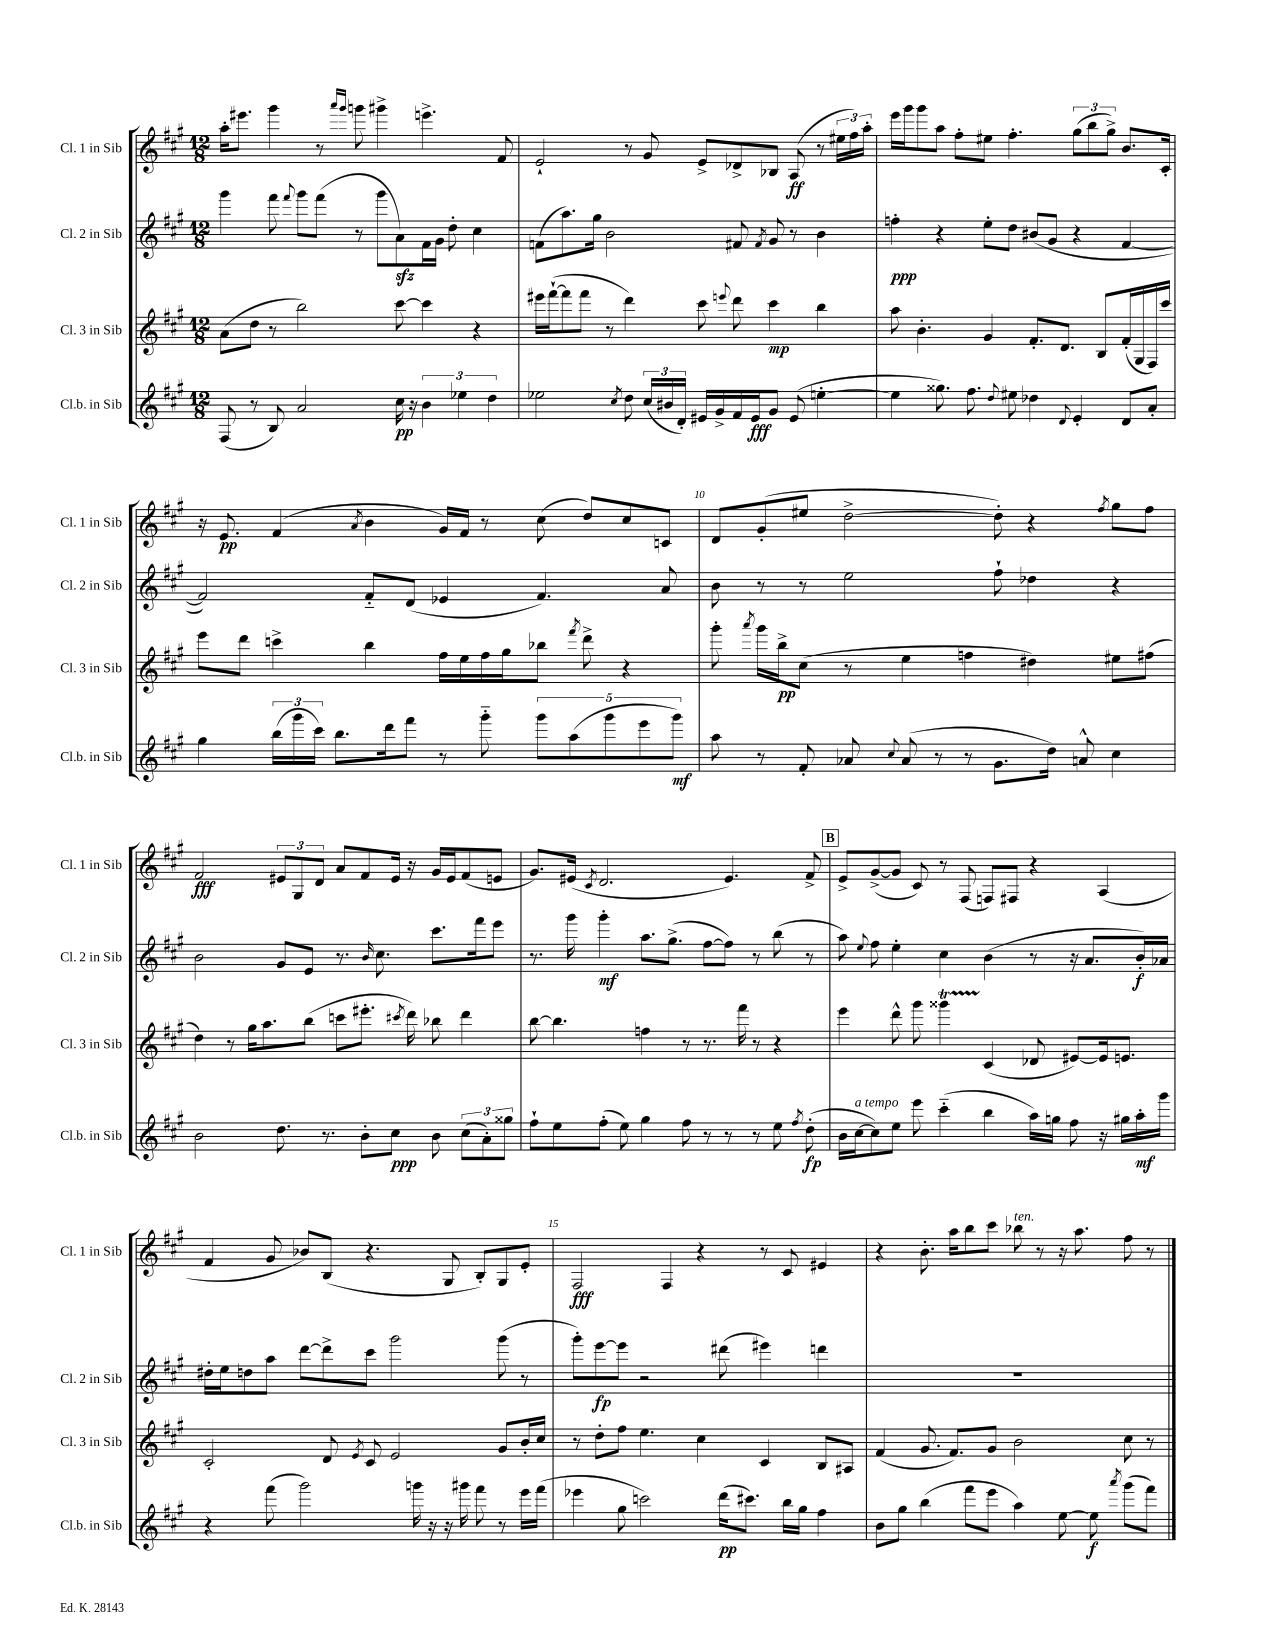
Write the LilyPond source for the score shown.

<<
\new StaffGroup <<
\new Staff = "s0" \with { instrumentName = "Cl. 1 in Sib" shortInstrumentName = "Cl. 1 in Sib" } {
    \clef treble \key a \major \numericTimeSignature \time 12/8
    \autoBeamOff a''16[-. eis'''8.] gis'''4 r8 \grace { a'''16[ gis'''16] } g'''8 gis'''4-> e'''4.-> fis'8 |
    e'2-! r8 gis'8 e'8[-> des'8-> bes8] a8\ff( r8 \tuplet 3/2 { eis''16[ fis''16) a''16]-. } |
    e'''16[ gis'''16 gis'''8 a''8] fis''8[-. eis''8] fis''4.-. \tuplet 3/2 { gis''8[( b''8 gis''8]->) } b'8.[ cis'16]-. |
    r16 e'8.\pp fis'4( \acciaccatura { a'8 } b'4 gis'16[) fis'16] r8 cis''8( d''8[) cis''8 c'8] |
    d'8[ gis'8-.( eis''8] d''2~-> d''8-.) r4 \acciaccatura { fis''8 } gis''8[ fis''8] |
    fis'2\fff \tuplet 3/2 { eis'8[ gis8 d'8] } a'8[ fis'8 eis'16] r16 gis'16[ eis'16 fis'8( e'8] |
    gis'8.[) eis'16]( \acciaccatura { cis'8 } d'2. eis'4.) fis'8-> |
    \mark \markup { \box "B" } e'8[-> gis'8~->( gis'8] cis'8) r8 fis8( f8[) fis8] r4 a4( |
    fis'4 gis'8 bes'8[) b8]( r4. gis8 b8[-.) gis8 e'8]-. |
    fis2\fff fis4 r4 r8 cis'8 eis'4 |
    r4 b'8.-. a''16[ b''8 cis'''8] bes''8^\markup { \italic "ten." } r8 r16 a''8. fis''8 r8 \bar "|." |
}
\new Staff = "s1" \with { instrumentName = "Cl. 2 in Sib" shortInstrumentName = "Cl. 2 in Sib" } {
    \clef treble \key a \major \numericTimeSignature \time 12/8
    \autoBeamOff gis'''4 fis'''8 \appoggiatura { fis'''8 } gis'''8[ fis'''8]( r8 gis'''8[ a'8\sfz) fis'16 gis'16] d''8-. cis''4 |
    f'8[( a''8.) gis''16] b'2 fis'8 \acciaccatura { fis'8 } gis'8 r8 b'4 |
    f''4-.\ppp r4 e''8[-. d''8] bis'8[( gis'8] r4 fis'4~ |
    fis'2) fis'8[-_ d'8]( ees'4 fis'4.) a'8 |
    b'8 r8 r8 e''2 fis''8-! des''4 r4 |
    b'2 gis'8[ e'8] r8. \grace { b'16 } cis''8. cis'''8.[ fis'''16 e'''8] |
    r8. gis'''16 gis'''4-.\mf a''8.[ gis''8.]->( fis''8[~ fis''8]) r8 b''8( r8 |
    \mark \markup { \box "B" } a''8) \appoggiatura { e''8 } fis''8 e''4-. cis''4 b'4( r8 r16 a'8.[ b'16-.\f) aes'16] |
    dis''16[-. e''16 d''8 a''8] d'''8[~ d'''8-> cis'''8] gis'''2 gis'''8( r8 |
    gis'''8[-.) e'''8~\fp e'''8] r2 dis'''8( eis'''4) d'''4 |
    R1. \bar "|." |
}
\new Staff = "s2" \with { instrumentName = "Cl. 3 in Sib" shortInstrumentName = "Cl. 3 in Sib" } {
    \clef treble \key a \major \numericTimeSignature \time 12/8
    \autoBeamOff a'8[( d''8] r8 b''2) cis'''8~ cis'''4 r4 |
    eis'''16[ fis'''16~-!( fis'''8 fis'''8] r8 d'''4) cis'''8 \appoggiatura { e'''8 } d'''8 cis'''4\mp b''4 |
    a''8 b'4.-. gis'4 fis'8.[-. d'8.] b8[ fis'16-.( gis16 fis16) cis'''16] |
    e'''8[ d'''8] c'''4-> b''4 fis''16[ e''16 fis''16 gis''16 bes''8] \acciaccatura { fis'''8 } d'''8-> r4 |
    gis'''8-. \acciaccatura { a'''8 } gis'''16[ b''16->\pp cis''8]( r8 e''4 f''4 dis''4) eis''8[ fis''8]( |
    d''4) r8 gis''16[ a''8. b''8]( c'''8[ eis'''8.]-. \acciaccatura { cis'''8 } d'''16) bes''8 d'''4 |
    b''8~ b''4. f''4 r8 r8. fis'''16 r8 r4 |
    \mark \markup { \box "B" } e'''4 d'''8-^ gis'''8 gisis'''4\startTrillSpan cis'4\stopTrillSpan( des'8 eis'8[~) eis'16 e'8.] |
    cis'2-. d'8 \acciaccatura { e'8 } cis'8 e'2 gis'8[ b'16-. cis''16] |
    r8 d''8[-. fis''8] e''4. cis''4 cis'4 b8[ ais8] |
    fis'4( gis'8. fis'8.[) gis'8] b'2 cis''8 r8 \bar "|." |
}
\new Staff = "s3" \with { instrumentName = "Cl.b. in Sib" shortInstrumentName = "Cl.b. in Sib" } {
    \clef treble \key a \major \numericTimeSignature \time 12/8
    \autoBeamOff fis8( r8 b8) a'2 cis''16\pp r16 \tuplet 3/2 { b'4 ees''4 d''4 } |
    ees''2 \acciaccatura { cis''8 } d''8 \tuplet 3/2 { cis''16[( bis'16 d'16]-.) } eis'16[ gis'16-> fis'16 eis'16\fff gis'8] eis'8( e''4~-. |
    e''4 gisis''8.) fis''8. \appoggiatura { d''8 } eis''8 des''4 \appoggiatura { d'8 } e'4-. d'8[ a'8]-. |
    gis''4 \tuplet 3/2 { b''16[( gis'''16 cis'''16]) } b''8.[ d'''16 fis'''8] r8 gis'''8-_ \tuplet 5/4 { gis'''8[ a''8( gis'''8 e'''8 gis'''8]\mf) } |
    a''8 r8 fis'8-. aes'8 \appoggiatura { cis''8 } aes'8( r8 r8 gis'8.[ d''16]) a'8-^ cis''4 |
    b'2 d''8. r8. b'8[-. cis''8]\ppp b'8 \tuplet 3/2 { cis''8[( a'8-.) gisis''8] } |
    fis''8[-! e''8 fis''8]-.( e''8) gis''4 fis''8 r8 r8 r8 e''8 \acciaccatura { fis''8 } d''8-.\fp( |
    \mark \markup { \box "B" } b'16[ cis''16~^\markup { \italic "a tempo" } cis''8) e''8] e'''8 cis'''4-_( b''4 a''16[) g''16] fis''8 r16 gis''16[ a''16-.\mf gis'''16] |
    r4 fis'''8( gis'''2) g'''16 r16 r16 gis'''16 fis'''8 r8 e'''16[ fis'''16]( |
    ees'''4 gis''8 c'''2) d'''16[\pp( cis'''8.]) b''16[ gis''16] fis''4 |
    b'8[ gis''8] b''4( fis'''8[ e'''8] a''4) e''8~ e''8\f \acciaccatura { a'''8 } gis'''8[( fis'''8]) \bar "|." |
}
>>
>>
\layout { \context { \Score currentBarNumber = #6 \override BarNumber.break-visibility = ##(#f #t #t) barNumberVisibility = #(every-nth-bar-number-visible 5) } }
